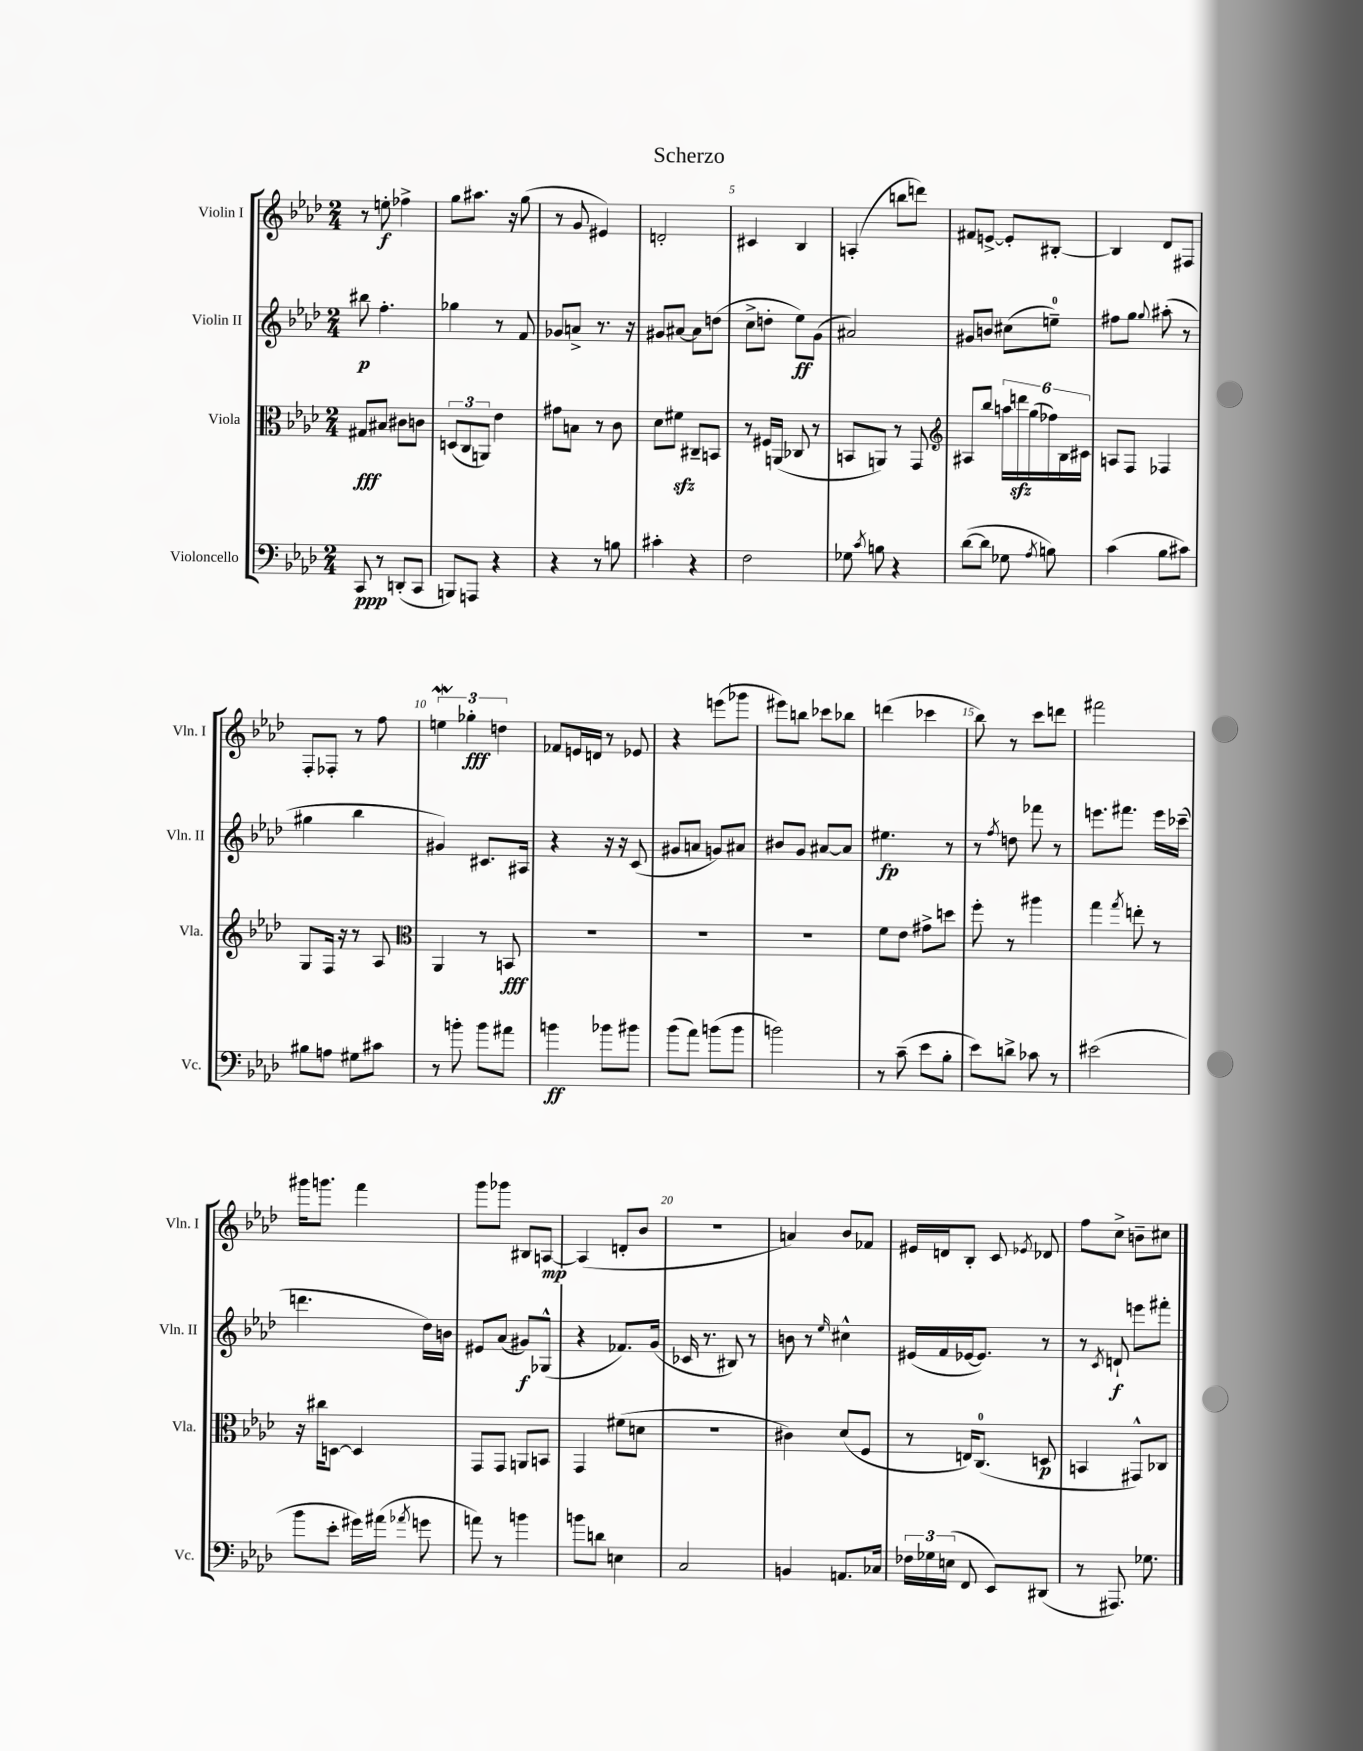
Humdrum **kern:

**kern	**dynam	**kern	**dynam	**kern	**dynam	**kern	**dynam
*part4	*part4	*part3	*part3	*part2	*part2	*part1	*part1
*staff4	*staff4	*staff3	*staff3	*staff2	*staff2	*staff1	*staff1
*I"Violoncello	*	*I"Viola	*	*I"Violin II	*	*I"Violin I	*
*I'Vc.	*	*I'Vla.	*	*I'Vln. II	*	*I'Vln. I	*
*clefF4	*	*clefC3	*	*clefG2	*	*clefG2	*
*k[b-e-a-d-]	*	*k[b-e-a-d-]	*	*k[b-e-a-d-]	*	*k[b-e-a-d-]	*
*M2/4	*	*M2/4	*	*M2/4	*	*M2/4	*
=1	=1	=1	=1	=1	=1	=1	=1
8CC/	ppp	8G#X/L	fff	8bb#X\	p	8r	.
8r	.	8B#X/J	.	4.ff'\	.	8een'\	f
(8DDn'/L	.	8c#X\L	.	.	.	4ff-X^\	.
8CC/J	.	8cn\J	.	.	.	.	.
=2	=2	=2	=2	=2	=2	=2	=2
8BBBn/L)	.	(12Dn/L	.	4gg-X\	.	8gg\L	.
.	.	12C/	.	.	.	.	.
8AAAn/J	.	.	.	.	.	8.aa#X\J	.
.	.	12AAn/J)	.	.	.	.	.
4r	.	4e-\	.	8r	.	.	.
.	.	.	.	.	.	16r	.
.	.	.	.	8f/	.	(8gg\	.
=3	=3	=3	=3	=3	=3	=3	=3
4r	.	8g#X\L	.	8g-X/L	.	8r	.
.	.	8Bn\J	.	8an^/J	.	8g/	.
8r	.	8r	.	8.r	.	4e#X/)	.
8Bn\	.	8c\	.	.	.	.	.
.	.	.	.	16r	.	.	.
=4	=4	=4	=4	=4	=4	=4	=4
4c#X'\	.	8d-\L	.	8g#X/L	.	2dn'/	.
.	.	8f#Xzz\J	.	[8a#X/J	.	.	.
4r	.	8C#X~/L	.	8a#\L]	.	.	.
.	.	8BBn/J	.	(8ddn\J	.	.	.
=5	=5	=5	=5	=5	=5	=5	=5
2F\	.	8r	.	8cc^\L	.	4c#X/	.
.	.	16F#X/LL	.	8ddn'\J	.	.	.
.	.	(16AAn/JJ	.	.	.	.	.
.	.	8C-X/	.	8ee-\L)	ff	4B-/	.
.	.	8r	.	(8g\J	.	.	.
=6	=6	=6	=6	=6	=6	=6	=6
8G-X\	.	8BBn/L	.	2a#X/)	.	(4An'/	.
8qc/	.	.	.	.	.	.	.
8Bn\	.	8AAn/J)	.	.	.	.	.
4r	.	8r	.	.	.	8bbn\L	.
.	.	8GG/	.	.	.	8dddn\J)	.
=7	=7	=7	=7	=7	=7	=7	=7
*	*	*clefG2	*	*	*	*	*
([8d-\L	.	8A#X/L	.	8g#X/L	.	8f#X/L	.
8d-\J]	.	8bb-/J	.	8bn/J	.	[8en^/J	.
8G-X\	.	24aan\LL	.	(8cc#X\L	.	8e'/L]	.
.	.	24dddnzz\	.	.	.	.	.
.	.	(24gg\	.	.	.	.	.
8qA-/	.	.	.	.	.	.	.
8Bn\)	.	24ff-X\)	.	8een~\J)	.	[8B#X'/J	.
.	.	24B-\	.	.	.	.	.
.	.	24c#X\JJ	.	.	.	.	.
=8	=8	=8	=8	=8	=8	=8	=8
(4c\	.	8An/L	.	8ff#X\L	.	4B#/]	.
.	.	8F/J	.	8gg\J	.	.	.
.	.	.	.	8qqgg/	.	.	.
8B-\L	.	4F-X/	.	(8aa#X'\	.	8d-/L	.
8c#X\J)	.	.	.	8r	.	8F#X/J	.
!!LO:LB:g=z
=9	=9	=9	=9	=9	=9	=9	=9
8B#X\L	.	8G/L	.	4gg#X\	.	8F'/L	.
8An\J	.	16F/Jk	.	.	.	8F-X'/J	.
.	.	16r	.	.	.	.	.
8G#X\L	.	8r	.	4bb-\	.	8r	.
8c#X\J	.	8A-/	.	.	.	8ff\	.
=10	=10	=10	=10	=10	=10	=10	=10
*	*	*clefC3	*	*	*	*	*
8r	.	4AA-/	.	4g#X/)	.	6eenW\	.
8bn'\	.	.	.	.	.	.	.
.	.	.	.	.	.	6gg-X'\	fff
8b\L	.	8r	.	8.c#X/L	.	.	.
.	.	.	.	.	.	6ddn\	.
8a#X\J	.	8BBn/	fff	.	.	.	.
.	.	.	.	16A#X/Jk	.	.	.
=11	=11	=11	=11	=11	=11	=11	=11
4bn\	ff	2r	.	4r	.	8f-X/L	.
.	.	.	.	.	.	16en/L	.
.	.	.	.	.	.	16dn/JJ	.
8b-X\L	.	.	.	16r	.	8r	.
.	.	.	.	16r	.	.	.
8b#X\J	.	.	.	(8c/	.	8e-X/	.
=12	=12	=12	=12	=12	=12	=12	=12
(8b-\L	.	2r	.	8g#X/L	.	4r	.
8a-\J)	.	.	.	8an/J	.	.	.
(8bn\L	.	.	.	8gn/L)	.	(8eeen\L	.
8b\J	.	.	.	8a#X/J	.	8ggg-X\J	.
=13	=13	=13	=13	=13	=13	=13	=13
2bn\)	.	2r	.	8b#X/L	.	8eee#X\L)	.
.	.	.	.	8g/J	.	8bbn\J	.
.	.	.	.	[8a#X/L	.	8ccc-X\L	.
.	.	.	.	8a#/J]	.	8bb-X\J	.
=14	=14	=14	=14	=14	=14	=14	=14
8r	.	8f\L	.	4.ee#X\	fp	(4dddn\	.
(8c~\	.	8e-\J	.	.	.	.	.
8e-\L	.	8g#X^\L	.	.	.	4ccc-X\	.
8B-'\J	.	8ddn\J	.	8r	.	.	.
=15	=15	=15	=15	=15	=15	=15	=15
8e-\L)	.	8ff'\	.	8r	.	8bb-\)	.
.	.	.	.	8qff/	.	.	.
8dn^\J	.	8r	.	8ddn\	.	8r	.
8c-X\	.	4aa#X\	.	8fff-X\	.	8ccc\L	.
8r	.	.	.	8r	.	8dddn\J	.
=16	=16	=16	=16	=16	=16	=16	=16
(2e#X\	.	4gg\	.	8.eeen\L	.	2fff#X\	.
.	.	.	.	8.fff#X\J	.	.	.
.	.	8qgg/	.	.	.	.	.
.	.	8een'\	.	.	.	.	.
.	.	8r	.	16eee\LL	.	.	.
.	.	.	.	(16ccc-X~\JJ	.	.	.
!!LO:LB:g=z
=17	=17	=17	=17	=17	=17	=17	=17
8b-\L	.	16r	.	4.dddn\	.	16ggg#X\KL	.
.	.	16cc#X\KL	.	.	.	8.gggn\J	.
8e-'\J	.	[8Dn\J	.	.	.	.	.
16g#X\LL)	.	4D/]	.	.	.	4fff\	.
(16a#X\JJ	.	.	.	.	.	.	.
8qa-X/	.	.	.	.	.	.	.
8gn\	.	.	.	16dd-\LL)	.	.	.
.	.	.	.	16bn\JJ	.	.	.
=18	=18	=18	=18	=18	=18	=18	=18
8an\)	.	8GG/L	.	8e#X/L	.	8ggg\L	.
8r	.	8GG/J	.	(8a-/J	.	8ggg-X\J	.
4bn\	.	8AAn/L	.	8g#X/L)	f	8B#X/L	.
.	.	8BBn/J	.	(8G-X^^/J	.	[8An/J	mp
=19	=19	=19	=19	=19	=19	=19	=19
8bn\L	.	4GG/	.	4r	.	(4A/]	.
8dn\J	.	.	.	.	.	.	.
4En\	.	(8f#X\L	.	8.f-X/L)	.	8dn'/L	.
.	.	8dn\J	.	.	.	8b-/J	.
.	.	.	.	(16g/Jk	.	.	.
=20	=20	=20	=20	=20	=20	=20	=20
2C/	.	2r	.	16c-X/	.	2r	.
.	.	.	.	8.r	.	.	.
.	.	.	.	8B#X/)	.	.	.
.	.	.	.	8r	.	.	.
=21	=21	=21	=21	=21	=21	=21	=21
4BBn/	.	4c#X\)	.	8bn\	.	4an/)	.
.	.	.	.	8r	.	.	.
.	.	.	.	16qqee-/	.	.	.
8.AAn/L	.	(8d-/L	.	4cc#X^^\	.	8b-/L	.
.	.	8F/J	.	.	.	8f-X/J	.
16C-X/Jk	.	.	.	.	.	.	.
=22	=22	=22	=22	=22	=22	=22	=22
24F-X\LL	.	8r	.	(16e#X/LL	.	16e#X/LL	.
24G-X\	.	.	.	.	.	.	.
.	.	.	.	16f/	.	16dn/J	.
(24En\JJ	.	.	.	.	.	.	.
8FF/	.	16En/KL)	.	[16e-X/J	.	8B-'/J	.
.	.	(8.C/J	.	8.e-/J])	.	.	.
8EE-/L)	.	.	.	.	.	8c/	.
.	.	.	.	.	.	8qe-X/	.
(8DD#X/J	.	8Dn/	p	8r	.	8d-X/	.
=23	=23	=23	=23	=23	=23	=23	=23
8r	.	4BBn/	.	8r	.	8ff\L	.
.	.	.	.	8qc/	.	.	.
8.AAA#X/)	.	.	.	8dn`/	f	8cc^\J	.
.	.	8GG#X^^/L)	.	8eeen\L	.	8bn~\L	.
8.G-X\	.	.	.	.	.	.	.
.	.	8C-X/J	.	8fff#X'\J	.	8cc#X\J	.
==	==	==	==	==	==	==	==
*-	*-	*-	*-	*-	*-	*-	*-
